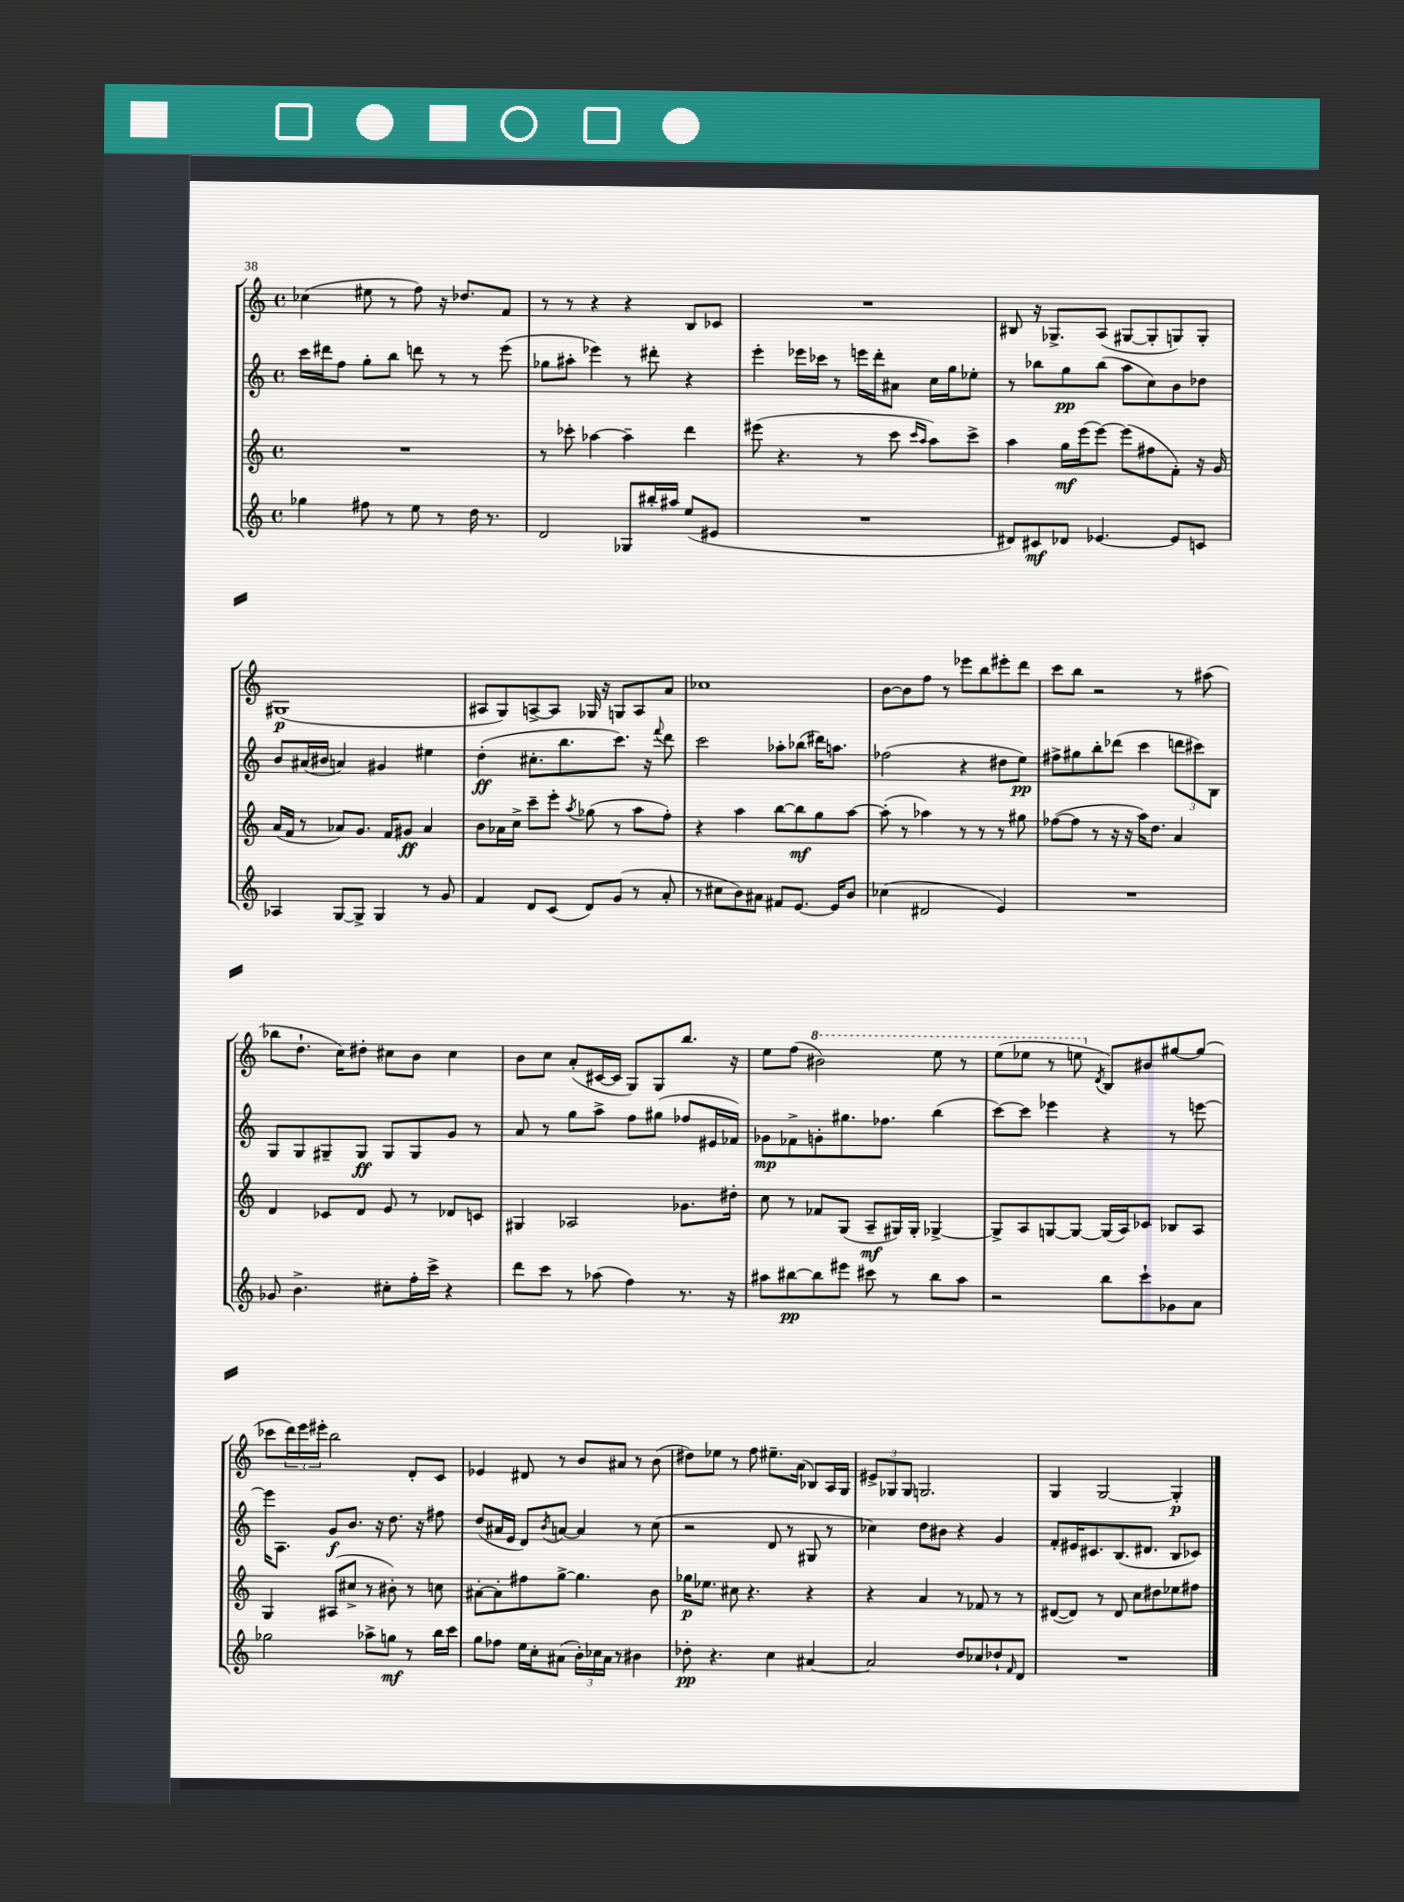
<<
\new StaffGroup <<
\new Staff = "s0" {
    \clef treble \key c \major \defaultTimeSignature \time 4/4
    ces''4( eis''8 r8 f''8) r16 des''8. f'8 |
    r8 r8 r4 r4 b8 ces'8 |
    R1 |
    bis8 r16 ges8.-> a8( gis8~ gis8-. g8) g8-. |
    gis1\p( |
    ais8 g8) a8~-> a8 ges16 r16 g8 a8 a'8 |
    ces''1 |
    b'8~ b'8 f''8 r8 ees'''8 b''8 eis'''8-. d'''8 |
    c'''8 b''8 r2 r8 ais''8( |
    bes''8 d''8.-! c''16) dis''8-. cis''8 b'8 cis''4 |
    b'8 c''8 a'8-.( cis'16~ cis'16 g8) g8 b''8. r16 |
    e''8 f''8( \ottava #1 bis''2) e'''8 r8 |
    e'''8( ees'''8 r8 e'''8 \ottava #0 \acciaccatura { d'8 } b8) bis'8 gis''8~ gis''8( |
    ces'''8 \tuplet 3/2 { d'''16) e'''16 eis'''16-. } b''2 d'8-. c'8 |
    ees'4 dis'8 r8 b'8 ais'8 r8 b'8( |
    dis''8) ees''8 r8 f''8 eis''8.-- a'16( bes8) a16 g16 |
    \tuplet 3/2 { eis'8-> ges8 ges8 } g2. |
    g4 g2~ g4-.\p \bar "|." |
}
\new Staff = "s1" {
    \clef treble \key c \major \defaultTimeSignature \time 4/4
    c'''16 dis'''16 f''8 g''8-. b''8 d'''8 r8 r8 e'''8( |
    ges''8 ais''8-. ees'''4) r8 dis'''8-. r4 |
    e'''4-. ees'''16 ces'''16 r8 e'''16 d'''16-. ais'8 c''16 g''16 ees''8-. |
    r8 bes''8 g''8\pp bes''8( a''8 c''8) b'8 des''8 |
    b'8 ais'16( bis'16 a'4) gis'4 eis''4 |
    d''4-.\ff( cis''8.-. b''8. c'''8.) r16 \appoggiatura { f'''8 } d'''8 |
    c'''2 aes''8-. bes''8( dis'''16) a''8. |
    fes''2( r4 dis''8 e''8\pp) |
    fis''8-> gis''8 b''8-. des'''8( c'''4 \tuplet 3/2 { d'''8 cis'''8) b8 } |
    g8 g8 gis8-- gis8\ff gis8 gis8 g'8 r8 |
    a'8 r8 g''8 a''8-> f''8 gis''8( fes''8 eis'16 fes'16) |
    ges'8\mp fes'8-> g'8-. gis''8. fes''8. b''4( |
    c'''8~) c'''8 ees'''4 r4 r8 e'''8~ |
    e'''16 a8. g'8\f b'8. r16 d''8. r16 fis''8 |
    d''8( ais'16 e'16 d'8) \acciaccatura { b'8 } a'8~ a'4 r8 c''8( |
    r2 d'8 r8 gis8 r8 |
    ces''4) d''8 bis'8 r4 g'4 |
    f'8-. eis'16 cis'8. b8.( dis'8. b8 ces'8) \bar "|." |
}
\new Staff = "s2" {
    \clef treble \key c \major \defaultTimeSignature \time 4/4
    R1 |
    r8 ces'''8-. aes''4~ aes''4-- d'''4 |
    eis'''8( r4. r8 c'''8 \grace { c'''16 a''16 } a''8) c'''8-> |
    a''4 g''16\mf e'''16( e'''8~) e'''8( fis''8 f'8-.) r16 g'16 |
    a'16( f'16 r8 aes'8) g'8. f'16 gis'8\ff aes'4 |
    b'8 aes'16 c''16-> c'''8-- e'''8-. \acciaccatura { a''8 } ges''8( r8 a''8 f''8-.) |
    r4 a''4 b''8~ b''8\mf g''8 a''8~ |
    a''8-.( r8 aes''4) r8 r8 r8 gis''8 |
    fes''8~( fes''8 r8 r16 r16 a''16) d''8. a'4 |
    d'4 ces'8 d'8 e'8 r8 des'8 c'8 |
    gis4 aes2 ges'8. dis''16-. |
    c''8 r8 fes'8 g8( a8--\mf gis16) gis16-. ges4~-> |
    ges8-> a8 g8~ g8~ g16( a16) ces'8 bes8 a8 |
    g4 ais8( cis''8-> r8 bis'8-.) r8 c''8 |
    ais'8~-. ais'8-. fis''8 g''8~-> g''4. b'8 |
    ges''16\p ees''8. cis''8 r4. r4 |
    r4 a'4 r8 fes'8 r8 r8 |
    dis'8~( dis'8) r8 dis'8 c''8 dis''8 ees''8 fis''8 \bar "|." |
}
\new Staff = "s3" {
    \clef treble \key c \major \defaultTimeSignature \time 4/4
    ges''4 fis''8 r8 e''8 r8 d''16 r8. |
    d'2 ges8 bis''16-. ais''16 e''8( eis'8 |
    R1 |
    dis'8) cis'8\mf des'8 ees'4.~ ees'8 c'8 |
    aes4 g8~ g8-> g4 r8 g'8 |
    f'4 d'8 c'8( d'8) g'8( r8 a'8-. |
    r8 cis''8 b'8) ais'8 fis'8 e'8.~ e'16 b'8 |
    ces''4( dis'2 e'4) |
    R1 |
    ges'8 b'4.-> cis''8-. f''16-. c'''16-> r4 |
    d'''8 c'''8 r8 aes''8( f''4) r8. r16 |
    ais''8 bis''8~\pp bis''8 eis'''8 cis'''8 r8 bis''8 ais''8 |
    r2 b''8 c'''8-! ges'8 a'8 |
    ges''2 aes''8-> g''8\mf r8 b''16 c'''16 |
    g''8 fes''8 e''16 c''16-. ais'8( \tuplet 3/2 { b'16-.) ces''16 ais'16 } r8 bis'4 |
    des''8-.\pp r4. c''4 ais'4~ |
    ais'2 d''8 ces''8 des''8-! \grace { f'16 } d'8 |
    R1 \bar "|." |
}
>>
>>
\layout { \context { \Score \remove "Bar_number_engraver" } }
